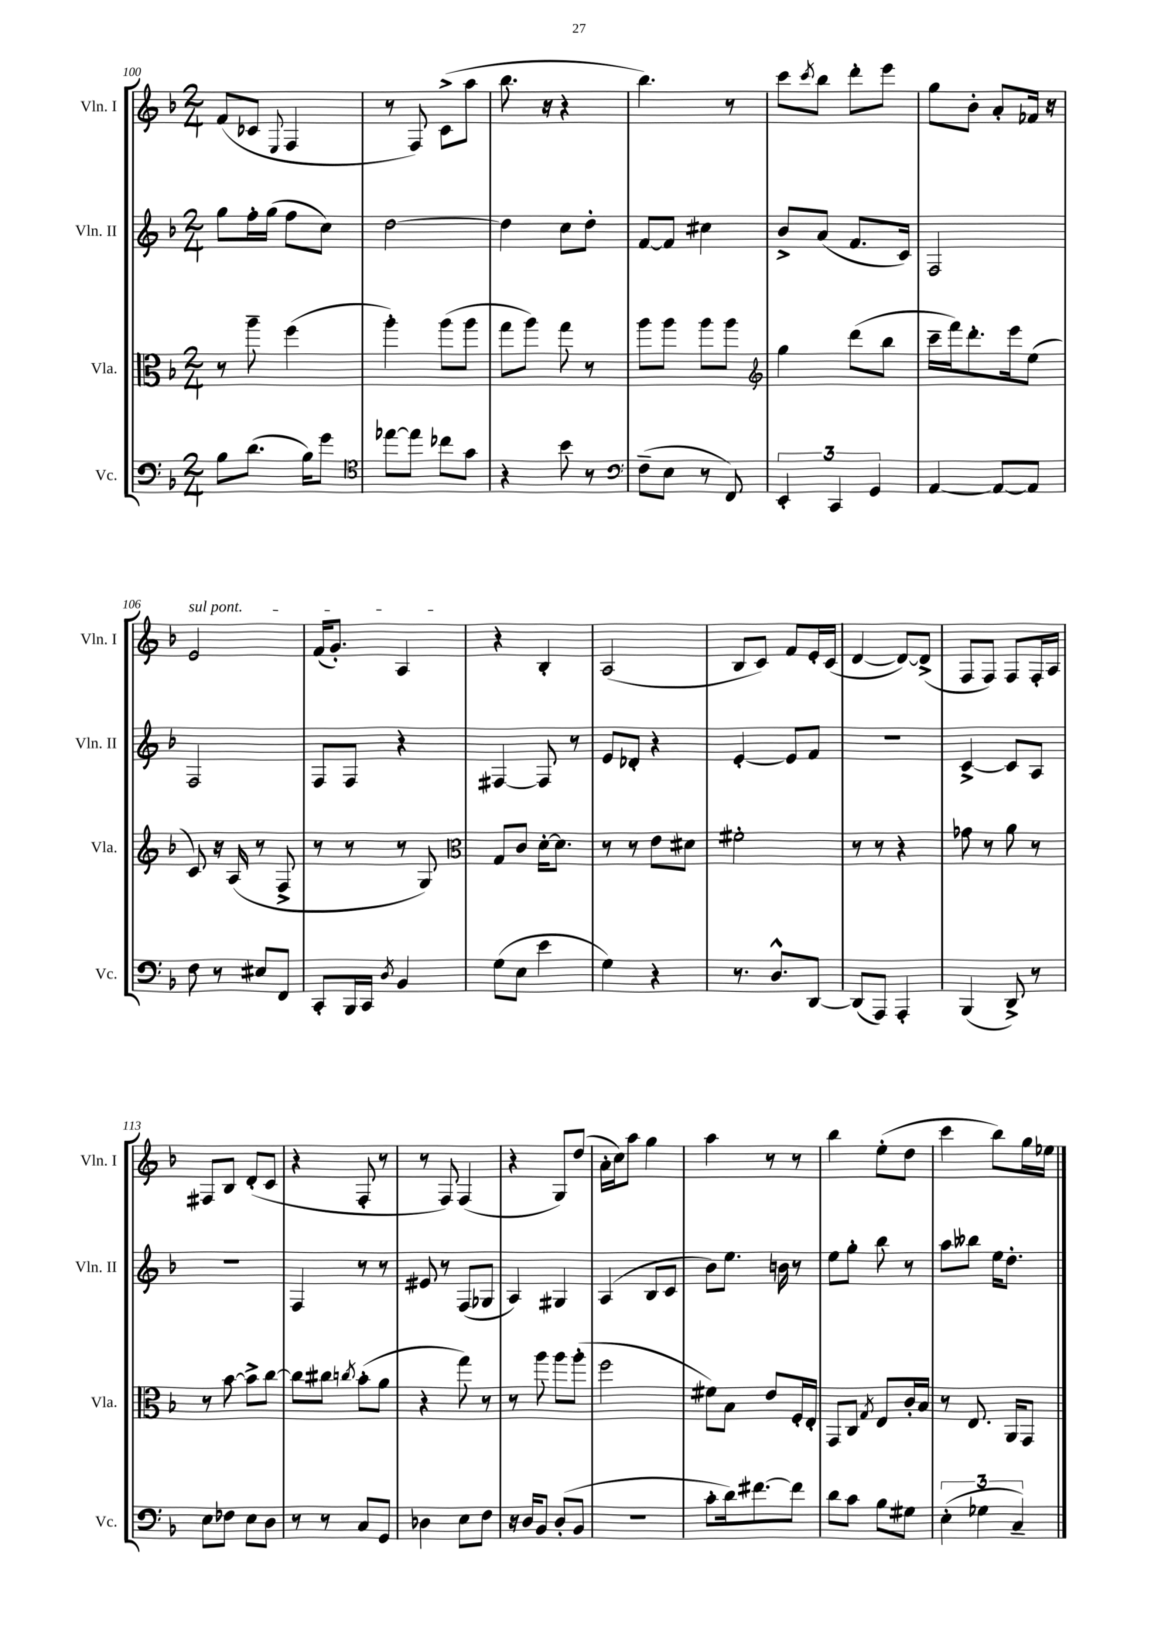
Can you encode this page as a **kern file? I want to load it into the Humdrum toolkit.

**kern	**kern	**kern	**kern
*staff4	*staff3	*staff2	*staff1
*clefF4	*clefC3	*clefG2	*clefG2
*k[b-]	*k[b-]	*k[b-]	*k[b-]
*M2/4	*M2/4	*M2/4	*M2/4
8B-\L	8r	8gg\L	(8f/L
(8.d\J	8aa~\	16ff'\L	8c-/J
.	.	(16gg\JJ	.
.	.	.	8qqE/
.	(4ff\	8ff\L	4F/
16B-\LK)	.	.	.
8g\J	.	8cc\J)	.
=	=	=	=
*clefC4	*	*	*
[8ee-\L	4aa'\)	[2dd\	8r
8ee-\]J	.	.	8F/)
8cc-\L	(8aa\L	.	(8c^\L
8g\J	8aa\J	.	8aa\J
=	=	=	=
4r	8gg\L	4dd\]	8.bb-\
.	8aa\J)	.	.
.	.	.	16r
8b-\	8gg\	8cc\L	4r
8r	8r	8dd'\J	.
=	=	=	=
*clefF4	*	*	*
(8F~\L	8aa\L	[8f/L	4.bb-\)
8E\J	8aa\J	8f/]J	.
8r	8aa\L	4cc#\	.
8FF/)	8aa\J	.	8r
=	=	=	=
*	*clefG2	*	*
6EE'/	4gg\	8b-^/L	8ccc\L
.	.	.	8qccc/
.	.	(8a/J	8bb-\J
6CC/	.	.	.
.	(8ddd\L	8.f/L	8ddd'\L
6GG/	.	.	.
.	8bb-\J	.	8eee\J
.	.	16c/Jk)	.
=	=	=	=
[4AA/	16ccc~\LL	2F/	8gg\L
.	16fff\J)	.	.
.	8.ddd'\	.	8b-'\J
8AA/_L	.	.	8a'/L
.	16eee\k	.	.
8AA/]J	(8ee\J	.	16f-/Jk
.	.	.	16r
=	=	=	=
8F\	8c/)	2F/	2e/
8r	16r	.	.
.	(16A/	.	.
8E#/L	8r	.	.
8FF/J	8F^/	.	.
=	=	=	=
8CC'/L	8r	8F/L	(16f/LK
.	.	.	8.g'/J)
16BBB-/L	8r	8F/J	.
16CC/JJ	.	.	.
8qD/	.	.	.
4BB-/	8r	4r	4A/
.	8G/)	.	.
=	=	=	=
*	*clefC3	*	*
(8G\L	8G/L	[4F#/	4r
8E\J	8c/J	.	.
4e\	[16d'\LK	8F#/]	4B-'/
.	8.d\]J	.	.
.	.	8r	.
=	=	=	=
4G\)	8r	8e/L	(2A/
.	8r	8d-'/J	.
4r	8e\L	4r	.
.	8d#\J	.	.
=	=	=	=
8.r	2f#'\	[4e'/	8B-/L
.	.	.	8c/J)
8.D^^/L	.	.	.
.	.	8e/]L	8f/L
[8DD/J	.	8f/J	16e'/L
.	.	.	(16c/JJ
=	=	=	=
(8DD/]L	8r	2r	[4d/
8AAA/J)	8r	.	.
4AAA'/	4r	.	8d/_L)
.	.	.	(8d^/]J
=	=	=	=
(4BBB-/	8g-\	[4c^/	8F/L
.	8r	.	8F/J)
8DD^/)	8a\	8c/]L	8F/L
8r	8r	8A/J	16F'/L
.	.	.	16A/JJ
=	=	=	=
8E\L	8r	2r	8F#/L
8F-\J	[8b-\	.	8B-/J
8E\L	8b-^\]L	.	(8d'/L
8D\J	[8cc\J	.	8c/J
=	=	=	=
8r	8cc\]L	4F/	4r
8r	8cc#\J	.	.
.	8qcc/	.	.
8C/L	(8b-'\L	8r	8F'/
8GG/J	8a\J	8r	8r
=	=	=	=
4D-\	4r	8e#/	8r
.	.	8r	8F/)
8E\L	8gg\)	(8F/L	(4F/
8F\J	8r	8G-/J	.
=	=	=	=
16r	8r	4A/)	4r
16D/LK	.	.	.
8BB-/J	8aa\	.	.
(8D'/L	8aa\L	4G#/	8G/L)
8BB-/J	(8aa'\J	.	(8dd/J
=	=	=	=
2r	2ff\	(4A/	16a'\LL
.	.	.	16cc\J)
.	.	.	8aa\J
.	.	8B-/L	4gg\
.	.	8c/J	.
=	=	=	=
8c'\L	8f#\L)	8b-\L)	4aa\
16d\k)	8B-\J	8.ee\J	.
[8.f#\	.	.	.
.	8e/L	.	8r
.	.	16b\	.
8f#\]J	16F'/L	8r	8r
.	16E'/JJ	.	.
=	=	=	=
8d\L	8GG/L	8ee\L	4bb-\
8c\J	8C/J	8gg'\J	.
.	8qG/	.	.
8B-\L	8E/L	8bb-\	(8ee'\L
8G#\J	16c'/L	8r	8dd\J
.	16B-/JJ	.	.
=	=	=	=
(6E'\	8r	8aa\L	4ccc\
.	8.E/	8bb--\J	.
6G-\	.	.	.
.	.	16ee\LK	8bb-\L)
.	16AA/LK	8.dd'\J	.
6C~/)	.	.	.
.	8GG/J	.	16gg\L
.	.	.	16ee-\JJ
==	==	==	==
*-	*-	*-	*-
